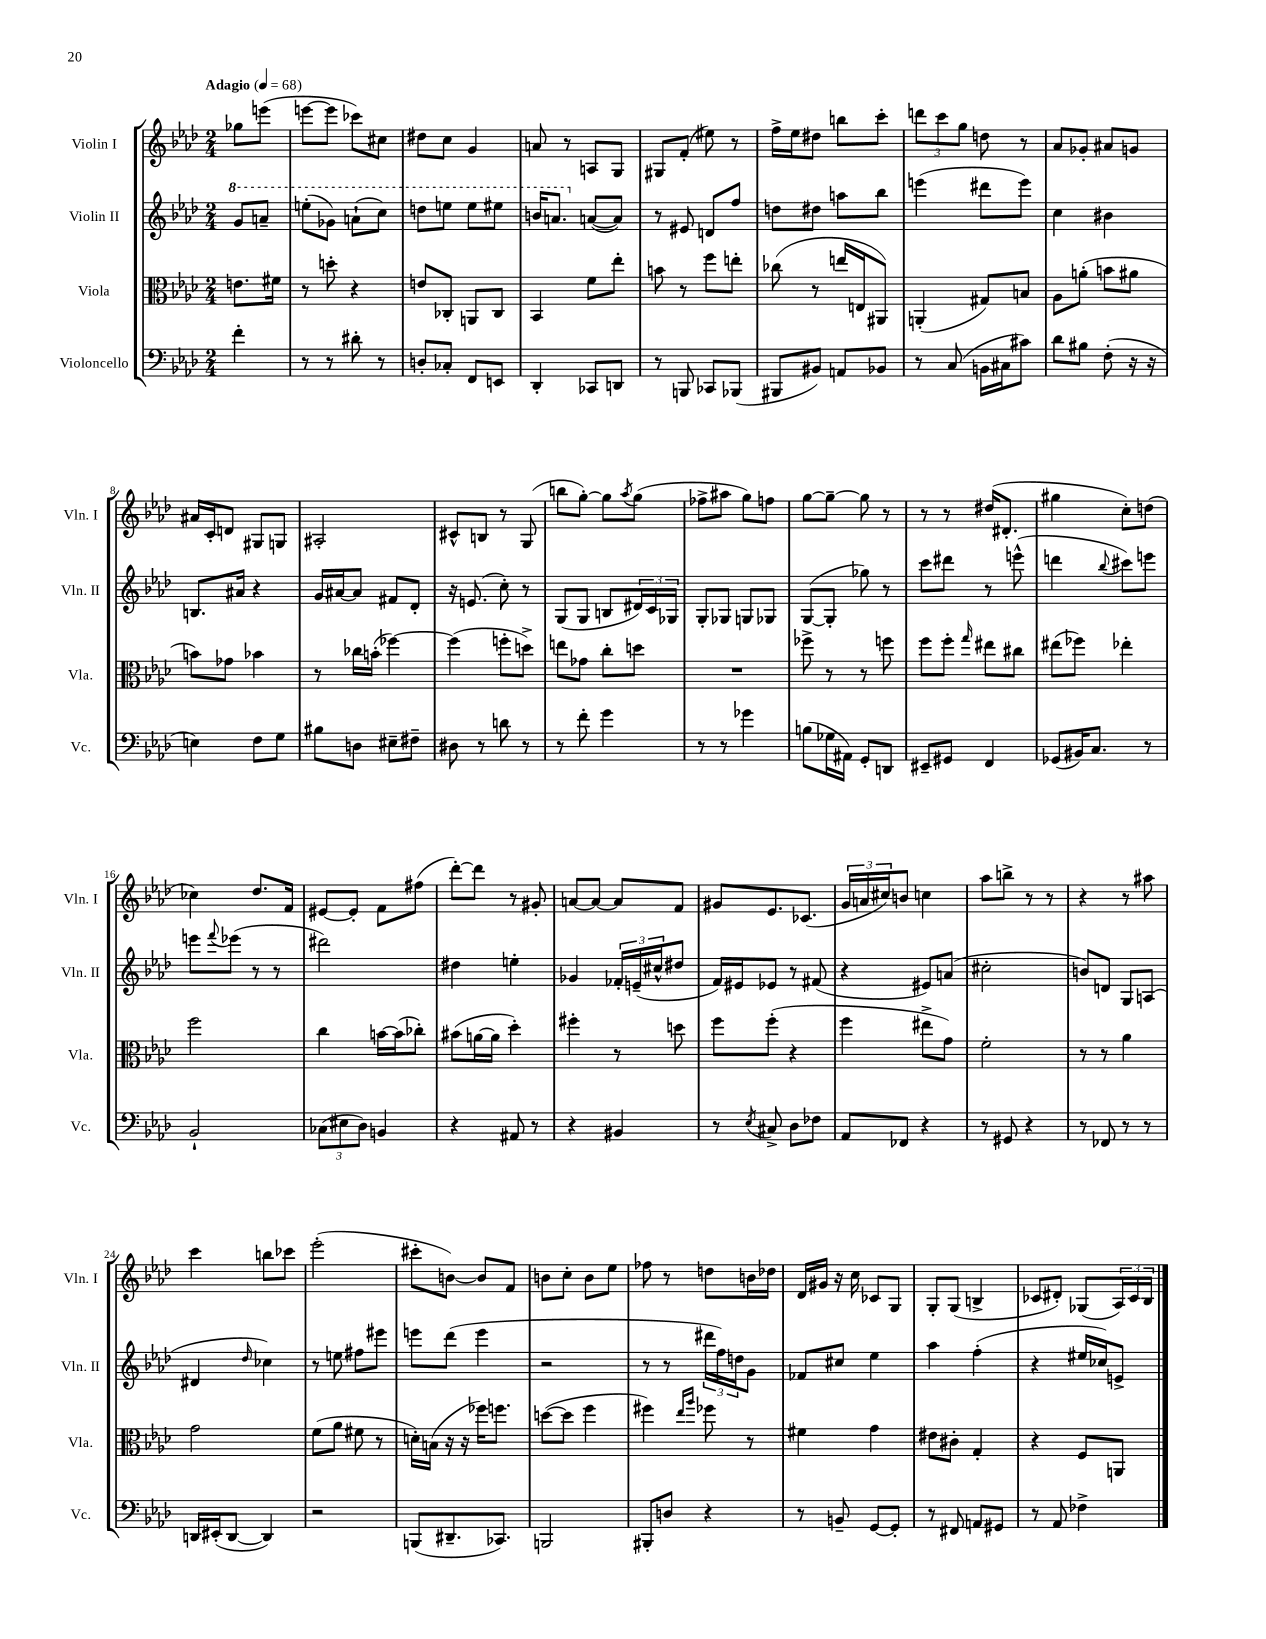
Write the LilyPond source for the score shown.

<<
\new StaffGroup <<
\new Staff = "s0" \with { instrumentName = "Violin I" shortInstrumentName = "Vln. I" } {
    \clef treble \key aes \major \numericTimeSignature \time 2/4 \partial 4 \tempo "Adagio" 4 = 68
    ges''8 e'''8( |
    e'''8~ e'''8 ces'''8) cis''8 |
    dis''8 c''8 g'4 |
    a'8 r8 a8 g8 |
    gis8 f'8-.( eis''8) r8 |
    f''16-> ees''16 dis''8 b''8 c'''8-. |
    \tuplet 3/2 { d'''8 c'''8 g''8 } d''8 r8 |
    aes'8 ges'8-. ais'8 g'8 |
    ais'16 c'16-. d'8 gis8 g8 |
    ais2-. |
    cis'8-^ b8 r8 g8( |
    b''8 g''8~-.) g''8 \acciaccatura { aes''8 } g''8( |
    fes''8-> ais''8 g''8) f''8 |
    g''8~ g''8~-- g''8 r8 |
    r8 r8 dis''16( dis'8.-. |
    gis''4 c''8-.) d''8( |
    ces''4) des''8. f'16 |
    eis'8~ eis'8-. f'8 fis''8( |
    des'''8~-.) des'''8 r8 gis'8-. |
    a'8~ a'8~ a'8 f'8 |
    gis'8 ees'8. ces'8.( |
    \tuplet 3/2 { g'16 a'16 cis''16) } b'8 c''4 |
    aes''8 b''8-> r8 r8 |
    r4 r8 ais''8 |
    c'''4 b''8 ces'''8 |
    ees'''2-.( |
    cis'''8-. b'8~) b'8 f'8 |
    b'8 c''8-. b'8 ees''8 |
    fes''8 r8 d''8 b'16 des''16 |
    des'16 gis'16 r16 c''16 ces'8 g8 |
    g8-. g8( b4-> |
    ces'8 dis'8-.) ges8( \tuplet 3/2 { aes16) ces'16 bes16 } \bar "|." |
}
\new Staff = "s1" \with { instrumentName = "Violin II" shortInstrumentName = "Vln. II" } {
    \clef treble \key aes \major \numericTimeSignature \time 2/4 \partial 4
    \ottava #1 g''8 a''8-- |
    e'''8-.( ges''8) a''8-!( c'''8) |
    d'''8 e'''8 e'''8 eis'''8 |
    b''16 a''8. \ottava #0 a'8~( a'8) |
    r8 eis'8 d'8 f''8 |
    d''8 dis''8 a''8 bes''8 |
    e'''4( dis'''8 e'''8) |
    c''4 bis'4 |
    b8. ais'16 r4 |
    g'16 ais'16~ ais'8 fis'8 des'8-. |
    r16 e'8.( c''8-.) r8 |
    g8( g8 b8 \tuplet 3/2 { dis'16) c'16 ges16 } |
    g8-. ges8 g8 ges8 |
    g8~( g8-. ges''8) r8 |
    c'''8 dis'''8 r8 e'''8-^( |
    d'''4 \appoggiatura { bes''8 } cis'''8) e'''8 |
    e'''8 \appoggiatura { f'''8 } ees'''8( r8 r8 |
    dis'''2) |
    dis''4 e''4-. |
    ges'4 \tuplet 3/2 { fes'16-. e'16--( cis''16-^ } dis''8 |
    f'16) eis'16 ees'8 r8 fis'8( |
    r4 eis'8) a'8( |
    cis''2-. |
    b'8) d'8 g8 a8( |
    dis'4 \grace { des''16 } ces''4) |
    r8 e''8 fis''8 eis'''8 |
    e'''8 des'''8( e'''4 |
    r2 |
    r8 r8 \tuplet 3/2 { dis'''16 f''16) d''16 } g'8 |
    fes'8 cis''8 ees''4 |
    aes''4 f''4-.( |
    r4 eis''16 ces''16) e'8-> \bar "|." |
}
\new Staff = "s2" \with { instrumentName = "Viola" shortInstrumentName = "Vla." } {
    \clef alto \key aes \major \numericTimeSignature \time 2/4 \partial 4
    e'8. fis'16 |
    r8 d''8-. r4 |
    e'8 ces8-. a,8 ces8 |
    bes,4 f'8 ees''8-. |
    b'8 r8 f''8 e''8-. |
    ces''8( r8 e''16 e16 ais,8) |
    a,4-.( gis8) b8 |
    aes8 a'8-.( b'8 ais'8 |
    b'8) ges'8 bes'4 |
    r8 ces''16 b'16-.( fes''4~) |
    fes''4( f''8-. d''8->) |
    e''8 ges'8 c''8-. d''8 |
    R2 |
    fes''8-> r8 r8 f''8 |
    f''8 f''8-. \grace { g''16 } eis''8 cis''8 |
    eis''8( fes''8) ees''4-. |
    f''2 |
    c''4 b'16~ b'16( ces''8-.) |
    bis'8( a'16~ a'16 des''4-.) |
    fis''4-. r8 d''8 |
    f''8 f''8-.( r4 |
    f''4 eis''8-> g'8) |
    f'2-. |
    r8 r8 aes'4 |
    g'2 |
    f'8( aes'8 fis'8 r8 |
    d'16-.) b16( r16 r16 fes''16) f''8. |
    d''8~( d''8 f''4 |
    fis''4) \grace { ees''16 aes''16 } fes''8 r8 |
    fis'4 g'4 |
    eis'8 cis'8-. g4-. |
    r4 f8 a,8 \bar "|." |
}
\new Staff = "s3" \with { instrumentName = "Violoncello" shortInstrumentName = "Vc." } {
    \clef bass \key aes \major \numericTimeSignature \time 2/4 \partial 4
    f'4-. |
    r8 r8 dis'8-. r8 |
    d8-. ces8-. f,8 e,8 |
    des,4-. ces,8 d,8 |
    r8 b,,8 ces,8 bes,,8( |
    bis,,8 bis,8) a,8 bes,8 |
    r8 c8( b,16 cis16 cis'8) |
    des'8 bis8 f8-.( r16 r16 |
    e4) f8 g8 |
    bis8 d8 eis8-- fis8-- |
    dis8 r8 d'8 r8 |
    r8 f'8-. g'4 |
    r8 r8 ges'4 |
    b8( ges16 ais,16) g,8-. d,8 |
    eis,8-- gis,8 f,4 |
    ges,8( bis,16) c8. r8 |
    bes,2-! |
    \tuplet 3/2 { ces8( eis8 des8) } b,4 |
    r4 ais,8 r8 |
    r4 bis,4 |
    r8 \acciaccatura { ees8 } cis8-> des8 fes8 |
    aes,8 fes,8 r4 |
    r8 gis,8 r4 |
    r8 fes,8 r8 r8 |
    d,16 eis,16-.( d,8~ d,4) |
    r2 |
    b,,8( dis,8.-- ces,8.) |
    b,,2 |
    bis,,8-. d8 r4 |
    r8 b,8-- g,8~ g,8-. |
    r8 fis,8 a,8 gis,8 |
    r8 aes,8 fes4-> \bar "|." |
}
>>
>>
